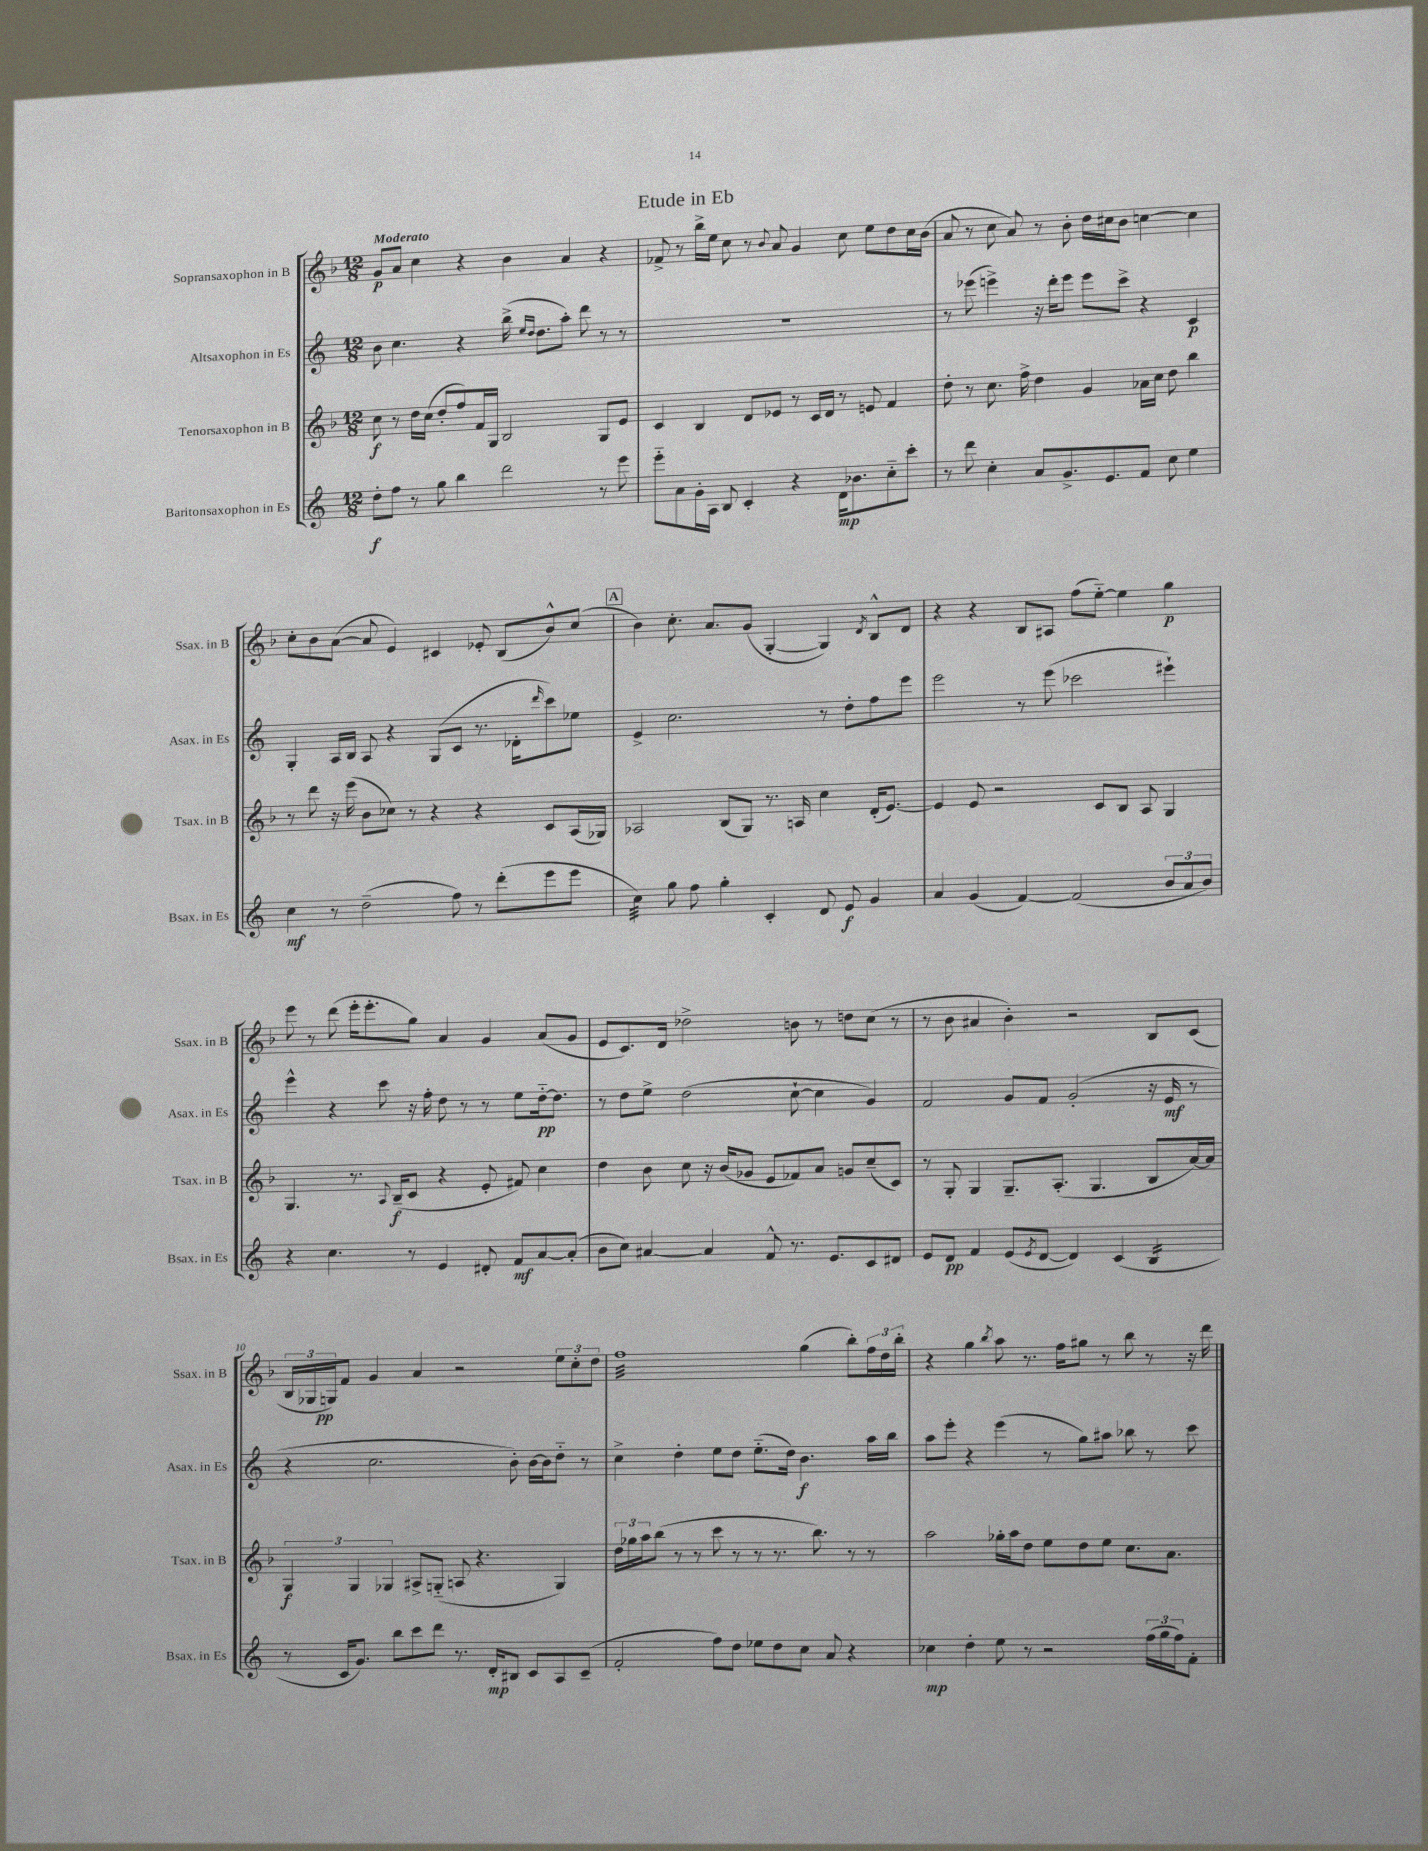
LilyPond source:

\header { title = "Etude in Eb" }
<<
\new StaffGroup <<
\new Staff = "s0" \with { instrumentName = "Sopransaxophon in B" shortInstrumentName = "Ssax. in B" } {
    \clef treble \key f \major \numericTimeSignature \time 12/8 \tempo "Moderato"
    g'8\p a'8 c''4 r4 bes'4 a'4 r4 |
    fes'8-> r8 bes''16-> e''16 c''8 r8 \appoggiatura { bes'8 } a'8 g'4 c''8 e''8 d''8 c''16 bes'16( |
    a'8 r8 c''8 a'8) r8 bes'8-. d''16 cis''16 bes'8 c''4~ c''4 |
    c''8-. bes'8 a'8~( a'8 e'4) cis'4 ees'8-. bes8( bes'8-^) c''8( |
    \mark \markup { \box "A" } bes'4) c''8.-. a'8. g'8( g4~-. g4) \acciaccatura { d'8 } bes8-^ d'8 |
    r4 r4 bes8 ais8 f''8( e''8~-_) e''4 g''4\p |
    e'''8 r8 d'''8( e'''16-. e'''8.-. g''8) a'4 g'4 a'8( g'8 |
    e'8 c'8.) d'16 des''2-> b'8 r8 d''8 c''8( r8 |
    r8 bes'8 ais'4 bes'4-.) r2 bes8 c'8( |
    \tuplet 3/2 { bes16 ges16 g16\pp) } f'8 g'4 a'4 r2 \tuplet 3/2 { e''8 c''8-. d''8 } |
    f''1:32 g''4( bes''8-.) \tuplet 3/2 { f''16 d''16 bes''16-. } |
    r4 g''4 \acciaccatura { bes''8 } a''8 r8. f''16 gis''8 r8 bes''8 r8 r16 d'''16 \bar "|." |
}
\new Staff = "s1" \with { instrumentName = "Altsaxophon in Es" shortInstrumentName = "Asax. in Es" } {
    \clef treble \key c \major \numericTimeSignature \time 12/8
    b'8 c''4. r4 b''16->( \grace { e''16 d''16 } d''8. a''8-.) d'''8 r8 r8 |
    R1. |
    r8 ees'''8( e'''4->) r16 d'''16-. e'''8 e'''8 c'''8-> r4 c'4\p |
    g4-. a16 b16 a8 r4 g8( c'8 r8. des'16-. \grace { d'''16 } c'''8) ees''8 |
    \mark \markup { \box "A" } e'4-> c''2. r8 d''8-. f''8 e'''8 |
    e'''2 r8 e'''8( ces'''2 eis'''4-!) |
    e'''4-^ r4 c'''8 r16 f''16-. d''8 r8 r8 e''8 d''16~-_\pp d''8. |
    r8 d''8 e''8-> d''2( c''8~-! c''4 g'4) |
    f'2 g'8 f'8 g'2-.( r16 e'16\mf r8 |
    r4 c''2. b'8-.) b'16~ b'16 d''8-_ r8 |
    c''4-> d''4-. e''8 d''8 e''8.-_( d''16) b'4.\f a''16 b''16 |
    a''8 e'''8-. r4 e'''4( r8 g''8) ais''8 bes''8 r8 c'''8 \bar "|." |
}
\new Staff = "s2" \with { instrumentName = "Tenorsaxophon in B" shortInstrumentName = "Tsax. in B" } {
    \clef treble \key f \major \numericTimeSignature \time 12/8
    c''8\f r8 d''16 c''16( d''8-. f''8) f'16 g16 bes2 g8 e'8 |
    c'4 bes4 d'8 ees'8 r8 c'16 d'16 r8 e'8 f'4 |
    d''8-. r8 c''8. f''16-> d''4 g'4 aes'16 c''16 d''8 bes''4 |
    r8 d'''8 r16 e'''16( bes'8 ces''8) r8 r4 r4 c'8 a16( ges16) |
    \mark \markup { \box "A" } aes2 bes8( g8) r8. a16 c''4 d'16-.( e'8.~) |
    e'4 e'8 r2 c'8 bes8 a8 g4 |
    g4. r8. \appoggiatura { a8 } bes16--\f( c'8 r4 e'8-. fis'8) c''4 |
    d''4 bes'8 c''8 r16 bes'16( ges'8 e'8 fes'8) a'8 g'8 c''8--( c'8) |
    r8 g8-. g4 g8.-- a8.-.( g4. bes8 a'16~) a'16 |
    \tuplet 3/2 { g4\f g4 ges4 } ais8-> g8-_( a8 r4. g4) |
    \tuplet 3/2 { d''16 ges''16 a''16 } bes''8( r8 r8 c'''8 r8 r8 r8. bes''8.) r8 r8 |
    a''2 ges''16-. a''16 d''8 e''8 d''8 e''8 c''8. a'8. \bar "|." |
}
\new Staff = "s3" \with { instrumentName = "Baritonsaxophon in Es" shortInstrumentName = "Bsax. in Es" } {
    \clef treble \key c \major \numericTimeSignature \time 12/8
    d''8-.\f f''8 r8 g''8 b''4 d'''2 r8 e'''8 |
    e'''8-_ a'8 g'16-. a16 b8 c'4-. r4 d'16\mp bes'8. c''8-_ c'''8-. |
    r8 d'''8 c''4-. a'8 g'8.-> e'8. f'8 c''8 e''4 |
    c''4\mf r8 d''2--( f''8) r8 d'''8-.( e'''8 e'''8 |
    \mark \markup { \box "A" } c''4:32) g''8 f''8 g''4-. c'4-. d'8 e'8\f g'4 |
    a'4 g'4( f'4~) f'2( \tuplet 3/2 { b'8 a'8 b'8) } |
    r4 c''4. r8 e'4 dis'8-. f'8\mf a'8~ a'8-.( |
    b'8 c''8) ais'4~ ais'4 f'8-^ r8. e'8. c'8 dis'8 |
    e'8 d'8\pp f'4 e'8( \acciaccatura { e'8 } d'8~ d'4) c'4( b4:16 |
    r8 c'16 g'8.) b''8 c'''8 d'''8 r8. d'16-.\mp bis8 c'8 a8 c'8--( |
    f'2-. f''8) d''8 ees''8 d''8 c''8 a'8 r4 |
    ces''4\mp d''4-. e''8 r8 r2 \tuplet 3/2 { f''16( g''16 f''16) } f'8-. \bar "|." |
}
>>
>>
\layout { \context { \Score \override BarNumber.break-visibility = ##(#f #t #t) barNumberVisibility = #(every-nth-bar-number-visible 5) } }
